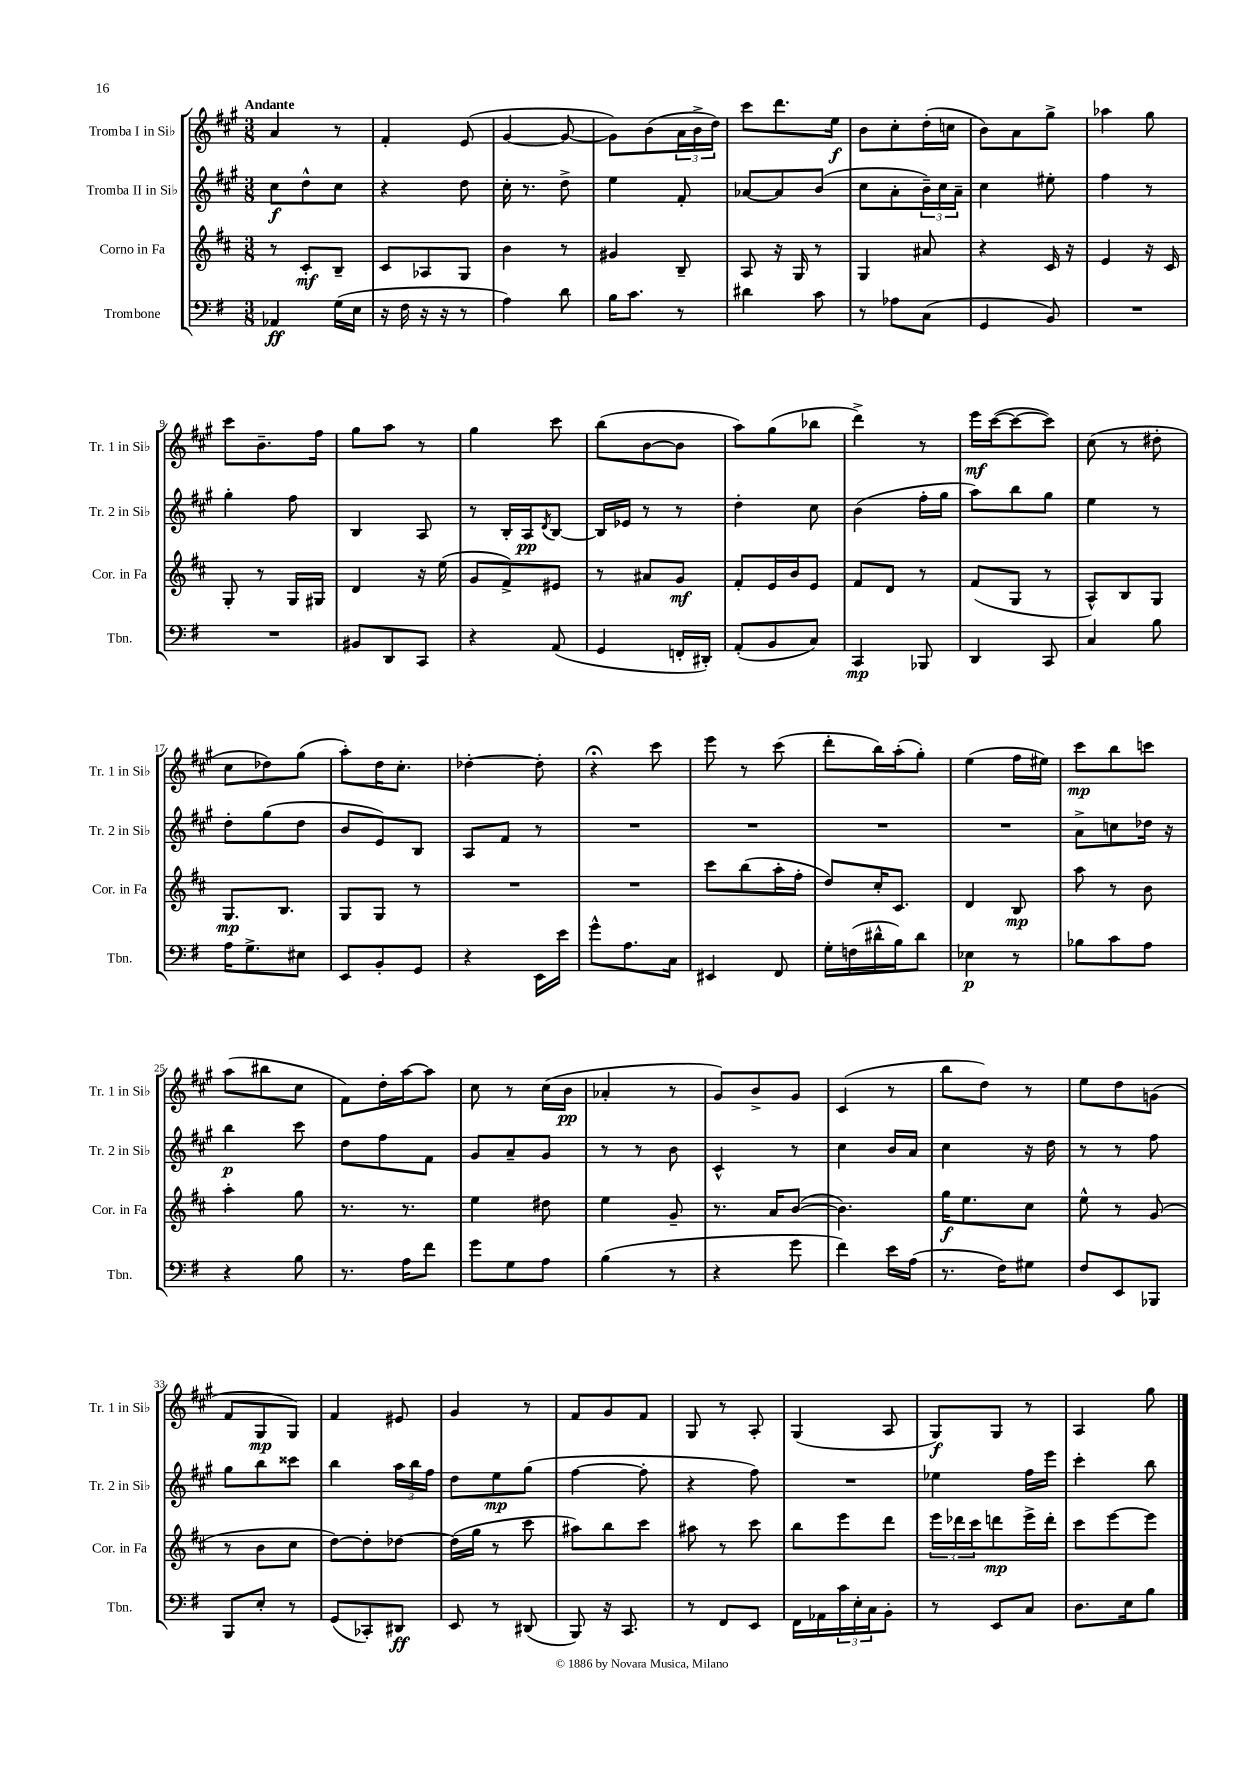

**kern	**dynam	**kern	**dynam	**kern	**dynam	**kern	**dynam
*part4	*part4	*part3	*part3	*part2	*part2	*part1	*part1
*staff4	*staff4	*staff3	*staff3	*staff2	*staff2	*staff1	*staff1
*I"Trombone	*	*I"Corno in Fa	*	*I"Tromba II in Si♭	*	*I"Tromba I in Si♭	*
*I'Tbn.	*	*I'Cor. in Fa	*	*I'Tr. 2 in Si♭	*	*I'Tr. 1 in Si♭	*
*clefF4	*	*clefG2	*	*clefG2	*	*clefG2	*
*k[f#]	*	*k[f#c#]	*	*k[f#c#g#]	*	*k[f#c#g#]	*
*M3/8	*	*M3/8	*	*M3/8	*	*M3/8	*
=1	=1	=1	=1	=1	=1	=1	=1
!	!	!	!	!	!	!LO:TX:a:B:t=Andante	!
4AA-X/	ff	8r	.	8cc#\L	f	4a/	.
.	.	8c#'/L	mf	8dd^^\	.	.	.
(16G\LL	.	8B~/J	.	8cc#\J	.	8r	.
16E\JJ	.	.	.	.	.	.	.
=2	=2	=2	=2	=2	=2	=2	=2
16r	.	8c#/L	.	4r	.	4f#'/	.
16F#\	.	.	.	.	.	.	.
16r	.	8A-X/	.	.	.	.	.
16r	.	.	.	.	.	.	.
8r	.	8G/J	.	8dd\	.	(8e/	.
=3	=3	=3	=3	=3	=3	=3	=3
4A\)	.	4b\	.	16cc#'\	.	[4g#/	.
.	.	.	.	8.r	.	.	.
8d\	.	8r	.	8dd^\	.	8g#/_	.
=4	=4	=4	=4	=4	=4	=4	=4
16B\KL	.	4g#X/	.	4ee\	.	8g#\L])	.
8.c\J	.	.	.	.	.	.	.
.	.	.	.	.	.	(8b\	.
8r	.	8B~/	.	8f#'/	.	24a\L	.
.	.	.	.	.	.	24b^\	.
.	.	.	.	.	.	24dd\JJ)	.
=5	=5	=5	=5	=5	=5	=5	=5
4d#X\	.	8A/	.	[8a-X/L	.	8ccc#\L	.
.	.	16r	.	8a-/]	.	8.ddd\	.
.	.	16G/	.	.	.	.	.
8c\	.	8r	.	(8b/J	.	.	.
.	.	.	.	.	.	16ee\Jk	f
=6	=6	=6	=6	=6	=6	=6	=6
8r	.	4G/	.	8cc#\L	.	8b\L	.
8A-X\L	.	.	.	8a'\	.	8cc#'\	.
(8C\J	.	8a#X/	.	24b~\L)	.	(16dd'\L	.
.	.	.	.	24cc#\	.	.	.
.	.	.	.	.	.	16ccn\JJ	.
.	.	.	.	24a~\JJ	.	.	.
=7	=7	=7	=7	=7	=7	=7	=7
4GG/	.	4r	.	4cc#\	.	8b\L)	.
.	.	.	.	.	.	8a\	.
8BB/)	.	16c#/	.	8ee#X'\	.	8gg#^\J	.
.	.	16r	.	.	.	.	.
=8	=8	=8	=8	=8	=8	=8	=8
4.r	.	4e/	.	4ff#\	.	4aa-X\	.
.	.	16r	.	8r	.	8gg#\	.
.	.	16c#/	.	.	.	.	.
!!LO:LB:g=z
=9	=9	=9	=9	=9	=9	=9	=9
4.r	.	8G'/	.	4gg#'\	.	8ccc#\L	.
.	.	8r	.	.	.	8.b~\	.
.	.	16G/LL	.	8ff#\	.	.	.
.	.	16G#X/JJ	.	.	.	16ff#\Jk	.
=10	=10	=10	=10	=10	=10	=10	=10
8BB#X/L	.	4d/	.	4B/	.	8gg#\L	.
8DD/	.	.	.	.	.	8aa\J	.
8CC/J	.	16r	.	8A/	.	8r	.
.	.	(16ee\	.	.	.	.	.
=11	=11	=11	=11	=11	=11	=11	=11
4r	.	8g/L	.	8r	.	4gg#\	.
.	.	8f#^/)	.	16B'/LL	.	.	.
.	.	.	.	16A/J	pp	.	.
.	.	.	.	8qd/	.	.	.
(8AA/	.	8e#X/J	.	[8B/J	.	8ccc#\	.
=12	=12	=12	=12	=12	=12	=12	=12
4GG/	.	8r	.	16B/LL]	.	(8bb\L	.
.	.	.	.	16e-X/JJ	.	.	.
.	.	8a#X/L	.	8r	.	[8b\	.
16FFn'/LL	.	8g/J	mf	8r	.	8b\J]	.
16DD#X'/JJ)	.	.	.	.	.	.	.
=13	=13	=13	=13	=13	=13	=13	=13
(8AA'/L	.	8f#'/L	.	4dd'\	.	8aa\L)	.
8BB/	.	16e/L	.	.	.	(8gg#\	.
.	.	16b/J	.	.	.	.	.
8C/J)	.	8e/J	.	8cc#\	.	8bb-X\J	.
=14	=14	=14	=14	=14	=14	=14	=14
4CC/	mp	8f#/L	.	(4b\	.	4ddd^\)	.
.	.	8d/J	.	.	.	.	.
8BBB-X/	.	8r	.	16ff#'\LL	.	8r	.
.	.	.	.	16gg#\JJ	.	.	.
=15	=15	=15	=15	=15	=15	=15	=15
4DD/	.	(8f#/L	.	8aa\L)	.	16eee\LL	mf
.	.	.	.	.	.	([16ccc#\J	.
.	.	8G/J	.	8bb\	.	8ccc#\_	.
8CC/	.	8r	.	8gg#\J	.	8ccc#\J])	.
=16	=16	=16	=16	=16	=16	=16	=16
4C/	.	8A^^/L)	.	4ee\	.	(8cc#\	.
.	.	8B/	.	.	.	8r	.
8B\	.	8G/J	.	8r	.	8dd#X'\	.
!!LO:LB:g=z
=17	=17	=17	=17	=17	=17	=17	=17
16A\KL	.	8.G/L	mp	8dd'\L	.	8cc#\L	.
8.G^\	.	.	.	.	.	.	.
.	.	.	.	(8gg#\	.	8dd-X\)	.
.	.	8.B/J	.	.	.	.	.
8E#X\J	.	.	.	8dd\J	.	(8gg#\J	.
=18	=18	=18	=18	=18	=18	=18	=18
8EE/L	.	8G/L	.	8b/L	.	8aa'\L)	.
8BB'/	.	8G/J	.	8e/)	.	16dd\K	.
.	.	.	.	.	.	8.cc#'\J	.
8GG/J	.	8r	.	8B/J	.	.	.
=19	=19	=19	=19	=19	=19	=19	=19
4r	.	4.r	.	8A/L	.	[4dd-X'\	.
.	.	.	.	8f#/J	.	.	.
16EE\LL	.	.	.	8r	.	8dd-'\]	.
16e\JJ	.	.	.	.	.	.	.
=20	=20	=20	=20	=20	=20	=20	=20
8g^^\L	.	4.r	.	4.r	.	4r;<	.
8.A\	.	.	.	.	.	.	.
.	.	.	.	.	.	8ccc#\	.
16C\Jk	.	.	.	.	.	.	.
=21	=21	=21	=21	=21	=21	=21	=21
4EE#X/	.	8ccc#\L	.	4.r	.	8eee\	.
.	.	(8bb\	.	.	.	8r	.
8FF#/	.	16aa'\L	.	.	.	(8ccc#\	.
.	.	16ff#'\JJ	.	.	.	.	.
=22	=22	=22	=22	=22	=22	=22	=22
16G'\LL	.	8dd/L)	.	4.r	.	8ddd'\L	.
(16Fn\	.	.	.	.	.	.	.
16d#X^^\	.	16cc#'/K	.	.	.	16bb\L)	.
16B\J)	.	8.c#/J	.	.	.	(16aa'\J	.
8d#\J	.	.	.	.	.	8gg#'\J)	.
=23	=23	=23	=23	=23	=23	=23	=23
4E-X\	p	4d/	.	4.r	.	(4ee\	.
8r	.	8B/	mp	.	.	16ff#\LL	.
.	.	.	.	.	.	16ee#X\JJ)	.
=24	=24	=24	=24	=24	=24	=24	=24
8B-X\L	.	8aa\	.	8a^\L	.	8ccc#\L	mp
8c\	.	8r	.	8ccn\	.	8bb\	.
8A\J	.	8b\	.	16dd-X\Jk	.	8cccn\J	.
.	.	.	.	16r	.	.	.
!!LO:LB:g=z
=25	=25	=25	=25	=25	=25	=25	=25
4r	.	4aa'\	.	4bb\	p	(8aa\L	.
.	.	.	.	.	.	8bb#X\	.
8B\	.	8gg\	.	8ccc#\	.	8cc#\J	.
=26	=26	=26	=26	=26	=26	=26	=26
8.r	.	8.r	.	8dd\L	.	8f#\L)	.
.	.	.	.	8ff#\	.	16dd'\L	.
16A\KL	.	8.r	.	.	.	[16aa\J	.
8f#\J	.	.	.	8f#\J	.	8aa\J]	.
=27	=27	=27	=27	=27	=27	=27	=27
8g\L	.	4ee\	.	8g#/L	.	8cc#\	.
8G\	.	.	.	8a~/	.	8r	.
8A\J	.	8dd#X\	.	8g#/J	.	(16cc#\LL	.
.	.	.	.	.	.	16b\JJ	pp
=28	=28	=28	=28	=28	=28	=28	=28
(4B\	.	4ee\	.	8r	.	4a-X'/	.
.	.	.	.	8r	.	.	.
8r	.	8g~/	.	8b\	.	8r	.
=29	=29	=29	=29	=29	=29	=29	=29
4r	.	8.r	.	4c#^^/	.	8g#/L)	.
.	.	.	.	.	.	8b^/	.
.	.	16a/KL	.	.	.	.	.
8g\	.	([8b/J	.	8r	.	8g#/J	.
=30	=30	=30	=30	=30	=30	=30	=30
4f#\)	.	4.b\])	.	4cc#\	.	(4c#/	.
16e\LL	.	.	.	16b/LL	.	8r	.
(16A\JJ	.	.	.	16a/JJ	.	.	.
=31	=31	=31	=31	=31	=31	=31	=31
8.r	.	16gg\KL	f	4cc#\	.	8bb\L	.
.	.	8.ee\	.	.	.	.	.
.	.	.	.	.	.	8dd\J)	.
16F#\KL)	.	.	.	.	.	.	.
8G#X\J	.	8cc#\J	.	16r	.	8r	.
.	.	.	.	16dd\	.	.	.
=32	=32	=32	=32	=32	=32	=32	=32
8F#/L	.	8ee^^\	.	8r	.	8ee\L	.
8EE/	.	8r	.	8r	.	8dd\	.
8BBB-X/J	.	(8g/	.	8ff#\	.	(8gn\J	.
!!LO:LB:g=z
=33	=33	=33	=33	=33	=33	=33	=33
8BBB/L	.	8r	.	8gg#\L	.	8f#/L	.
8E'/J	.	8b\L	.	8bb\	.	8G#/	mp
8r	.	8cc#\J	.	8ccc##X\J	.	8G#/J)	.
=34	=34	=34	=34	=34	=34	=34	=34
(8GG/L	.	[8dd\L)	.	4bb\	.	4f#/	.
8CC-X'/)	.	8dd'\]	.	.	.	.	.
8DD#X/J	ff	[8dd-X\J	.	24aa\LL	.	8e#X/	.
.	.	.	.	24bb\	.	.	.
.	.	.	.	24ff#\JJ	.	.	.
=35	=35	=35	=35	=35	=35	=35	=35
8EE/	.	(16dd-\LL]	.	8dd\L	.	4g#/	.
.	.	16gg\JJ	.	.	.	.	.
8r	.	8r	.	8ee\	mp	.	.
(8DD#X/	.	8ccc#\	.	(8gg#\J	.	8r	.
=36	=36	=36	=36	=36	=36	=36	=36
8BBB/)	.	8aa#X\L)	.	[4ff#\	.	8f#/L	.
16r	.	8bb\	.	.	.	8g#/	.
8.CC/	.	.	.	.	.	.	.
.	.	8ccc#\J	.	8ff#'\]	.	8f#/J	.
=37	=37	=37	=37	=37	=37	=37	=37
8r	.	8aa#X\	.	4r	.	8G#/	.
8FF#/L	.	8r	.	.	.	8r	.
8EE/J	.	8ccc#\	.	8ff#\)	.	8A'/	.
=38	=38	=38	=38	=38	=38	=38	=38
16FF#\LL	.	8bb\L	.	4.r	.	(4G#/	.
16AA-X\	.	.	.	.	.	.	.
24c\	.	8eee\	.	.	.	.	.
24E'\	.	.	.	.	.	.	.
24C\J	.	.	.	.	.	.	.
8BB'\J	.	8ddd\J	.	.	.	8A/	.
=39	=39	=39	=39	=39	=39	=39	=39
8r	.	24eee\LL	.	4ee-X\	.	8G#/L)	f
.	.	24ddd-X\	.	.	.	.	.
.	.	24ccc#\J	.	.	.	.	.
8EE/L	.	8dddn\	mp	.	.	8G#/J	.
8C/J	.	16eee^\L	.	16ff#\LL	.	8r	.
.	.	16ddd'\JJ	.	16eee\JJ	.	.	.
=40	=40	=40	=40	=40	=40	=40	=40
8.D\L	.	8ccc#\L	.	4ccc#'\	.	4A/	.
.	.	[8eee\	.	.	.	.	.
16E\k	.	.	.	.	.	.	.
8B\J	.	8eee\J]	.	8bb\	.	8gg#\	.
==	==	==	==	==	==	==	==
*-	*-	*-	*-	*-	*-	*-	*-
